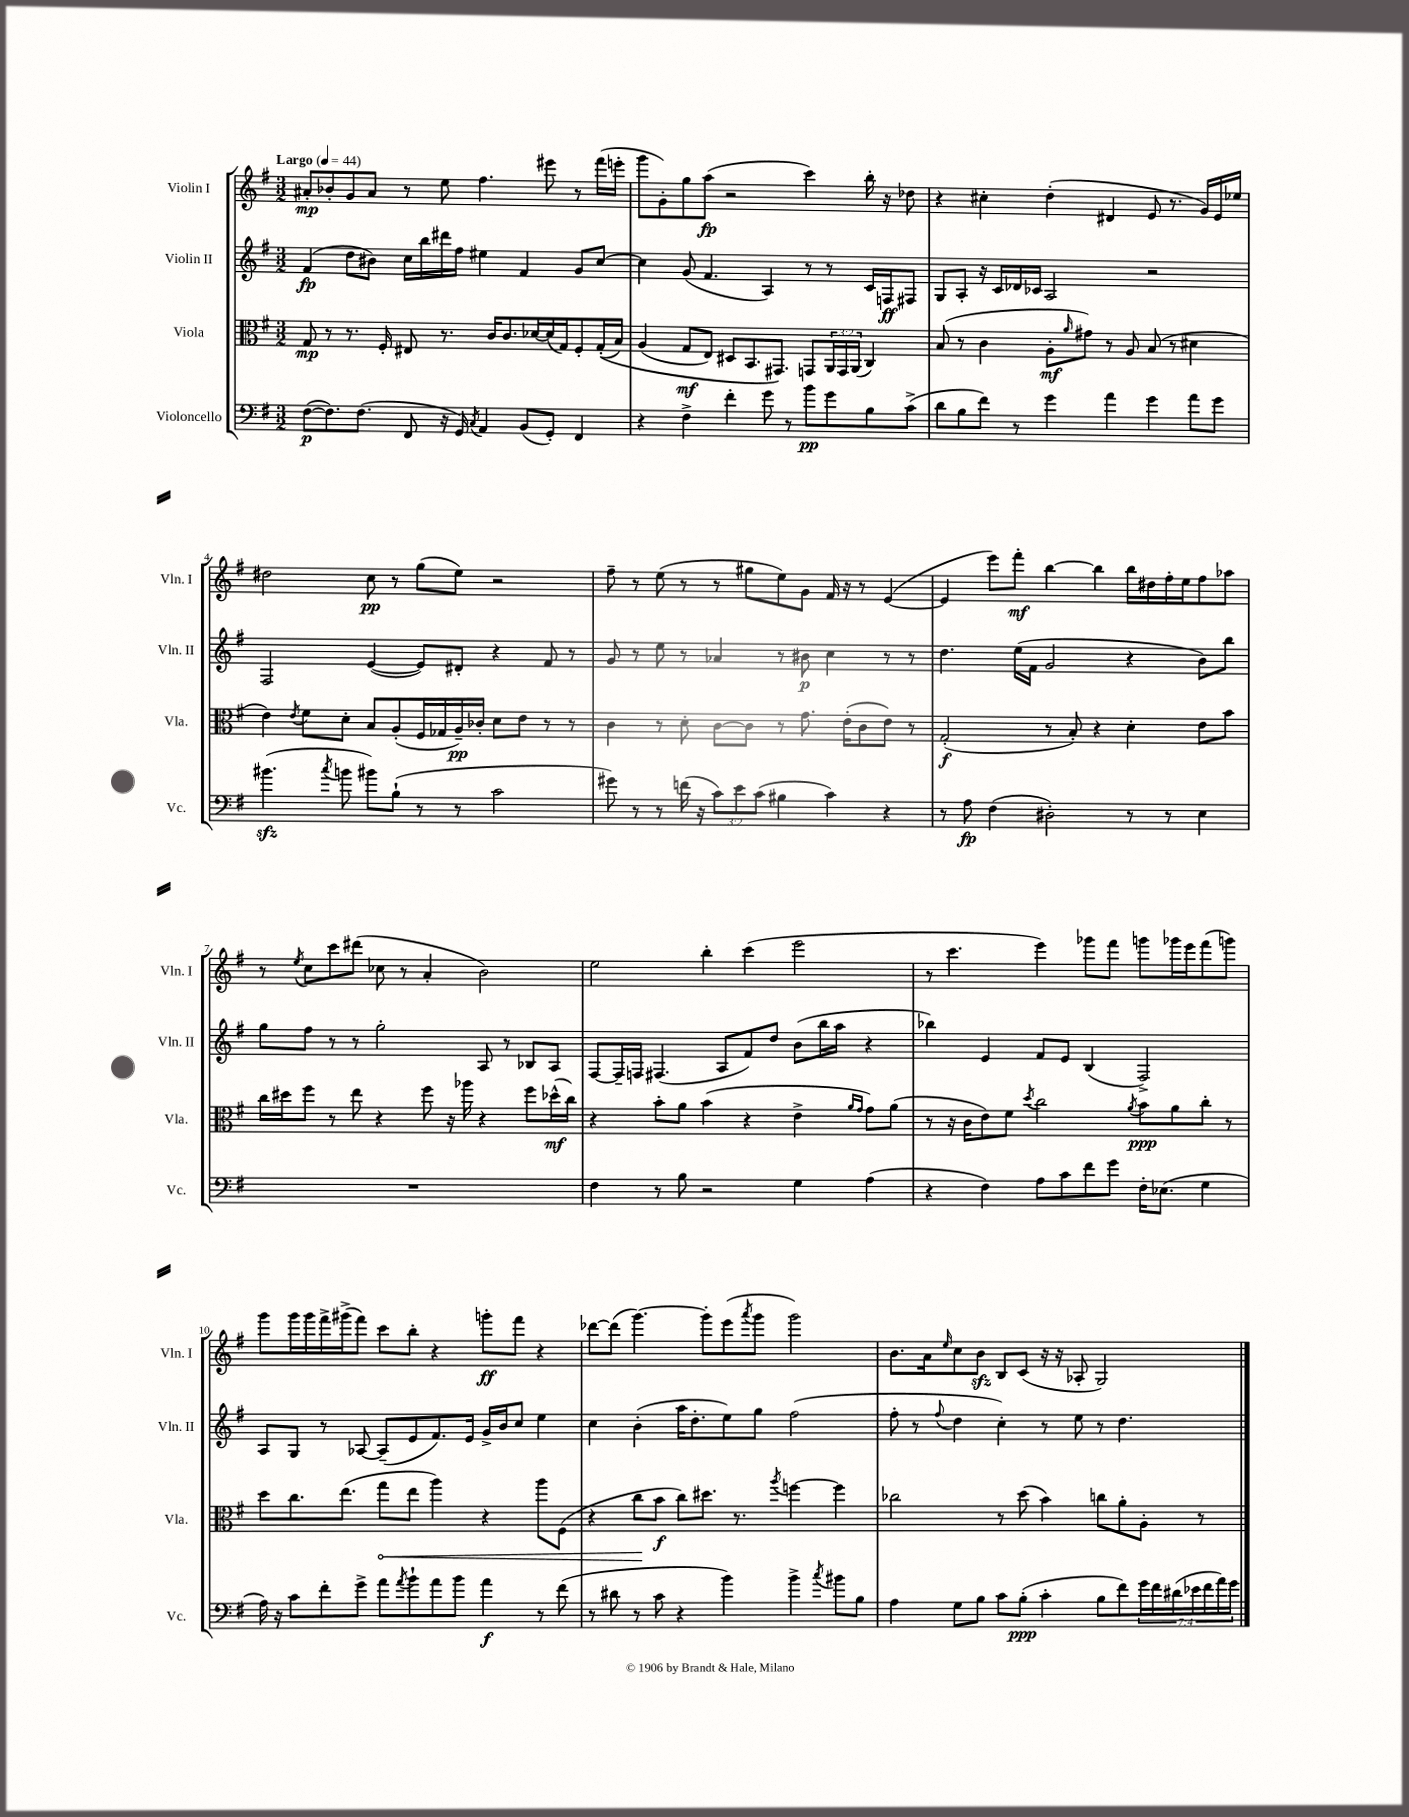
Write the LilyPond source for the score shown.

<<
\new StaffGroup <<
\new Staff = "s0" \with { instrumentName = "Violin I" shortInstrumentName = "Vln. I" } {
    \clef treble \key g \major \numericTimeSignature \time 3/2 \tempo "Largo" 4 = 44
    ais'8-.\mp bes'8-. g'8 ais'8 r8 e''8 fis''4. eis'''8 r8 fis'''16( e'''16-. |
    g'''8 g'8-.) g''8 a''8\fp( r2 c'''4) b''16-. r16 des''8 |
    r4 cis''4-. d''4-.( dis'4 e'8 r8. g'16) e'16 ees''16 |
    dis''2 c''8\pp r8 g''8( e''8) r2 |
    fis''8-- r8 e''8( r8 r8 gis''8 e''8) g'8 fis'16 r16 r8 e'4~( |
    e'4 e'''8) fis'''8-.\mf b''4~ b''4 b''16 dis''16 fis''16-. e''16 fis''8 aes''8 |
    r8 \acciaccatura { e''8 } c''8 c'''8 dis'''8( ces''8 r8 a'4-. b'2) |
    e''2 b''4-. c'''4( e'''2 |
    r8 c'''4. e'''4) ges'''8 fis'''8 g'''8 ges'''16 e'''16 fis'''8( g'''8) |
    g'''8 g'''16 g'''16 fis'''16-> gis'''16->( fis'''8) c'''8 b''8-. r4 g'''8-.\ff fis'''8 r4 |
    des'''8~ des'''8( g'''4.~) g'''8-. e'''8( \acciaccatura { a'''8 } g'''8 g'''2) |
    b'8. a'16 \grace { e''16 } c''8 b'8\sfz b8 c'8( r16 r16 aes8-. g2) \bar "|." |
}
\new Staff = "s1" \with { instrumentName = "Violin II" shortInstrumentName = "Vln. II" } {
    \clef treble \key g \major \numericTimeSignature \time 3/2
    fis'4\fp( d''8 bis'8) c''16 b''16 dis'''16 fis''16 eis''4 fis'4 g'8 c''8~ |
    c''4 g'8( fis'4. a4) r8 r8 c'16 f16\ff fis8 |
    g8 a8-. r16 c'16 des'16 ces'16 a2 r2 |
    fis2 e'4~( e'8) dis'8-. r4 fis'8 r8 |
    g'8 r8 e''8 r8 aes'4 r8 bis'8\p c''4 r8 r8 |
    d''4. e''16( fis'16 g'2 r4 b'8) b''8 |
    g''8 fis''8 r8 r8 g''2-. a8 r8 bes8 a8 |
    fis8~ fis16-- f16 fis4.( a8 fis'8) d''8 b'8( b''16 a''16 r4 |
    bes''4) e'4 fis'8 e'8 b4( fis2->) |
    a8 g8 r8 aes8~ aes8--( e'8 fis'8.) e'16 g'16-> b'16 c''8 e''4 |
    c''4 b'4-.( a''16 d''8.-. e''8) g''8 fis''2( |
    fis''8-. r8 \appoggiatura { fis''8 } d''4 c''4-.) r8 e''8 r8 d''4. \bar "|." |
}
\new Staff = "s2" \with { instrumentName = "Viola" shortInstrumentName = "Vla." } {
    \clef alto \key g \major \numericTimeSignature \time 3/2 \override Staff.TupletNumber.text = #tuplet-number::calc-fraction-text
    g8\mp r8 r8. fis16-. eis8 r8. c'16 c'8. des'16~ des'16( g16) fis8-. g16-.(\( b16) |
    a4( g8\mf e8) dis8 b,8. gis,8.\) g,8 \tuplet 3/2 { a,16 g,16 a,16( } c4) |
    b8( r8 c'4 a8-.\mf \grace { a'16 } gis'8) r8 a8 b8( r8 dis'4 |
    e'4) \acciaccatura { e'8 } fis'8 d'8-. b8 a8-.( fis16 ges16 a16--\pp) ces'16-. d'8 e'8 r8 r8 |
    c'4 r8 d'8-. c'8~ c'8 r8 g'8. e'16-.( c'8 e'8) r8 |
    g2-.\f( r8 b8-.) r4 d'4-. e'8 b'8 |
    c''16 dis''16 fis''8 r8 e''8 r4 fis''8 r16 aes''16 r4 fis''8 des''16-^\mf( c''16) |
    r4 b'8-. a'8 b'4( r4 e'4-> \grace { a'16 g'16 } g'8) a'8( |
    r8 r16 c'16 e'8) fis'8 \acciaccatura { d''8 } c''2 \acciaccatura { a'8 } b'8\ppp a'8 c''8-. r8 |
    d''8 c''8. e''8.( \once \override Hairpin.circled-tip = ##t g''8\< e''8 a''4) r4 a''8 fis8( |
    r4 c''8\! b'8\f c''8) dis''8. r8. \acciaccatura { a''8 } f''4~ f''4 |
    ces''2 r8 d''8( b'4) c''8 a'8-. a8-. r8 \bar "|." |
}
\new Staff = "s3" \with { instrumentName = "Violoncello" shortInstrumentName = "Vc." } {
    \clef bass \key g \major \numericTimeSignature \time 3/2 \override Staff.TupletNumber.text = #tuplet-number::calc-fraction-text
    fis8~\p( fis8.) fis8.( fis,8 r16 g,16) \acciaccatura { c8 } a,4 b,8( g,8-.) fis,4 |
    r4 fis4-> fis'4-. g'8 r8 b'8\pp g'8 b8 c'8->( |
    d'8 b8 fis'8) r8 g'4 a'4 g'4 a'8 g'8 |
    bis'4.\sfz( \acciaccatura { c''8 } b'8 bis'8) b8-!( r8 r8 c'2 |
    gis'8) r8 r8 f'16( r16 \tuplet 3/2 { c'8) e'8 c'8( } bis4 c'4) r4 |
    r8 a8\fp fis4( dis2-.) r8 r8 e4 |
    R1. |
    fis4 r8 b8 r2 g4 a4( |
    r4 fis4) a8 c'8 fis'8 g'8 fis16-. ees8.( g4 |
    a16) r16 c'8 fis'8-. g'8-> a'8 \acciaccatura { a'8 } b'8-! a'8 b'8 a'4\f r8 fis'8( |
    r8 dis'8 r8 c'8 r4 b'4) b'4-> \acciaccatura { c''8 } bis'8 b8 |
    a4 g8 b8 c'8 b8-.\ppp( c'4-. b8 fis'8) \tuplet 7/4 { g'16 fis'16 dis'16( ees'16 fis'16 a'16) g'16 } \bar "|." |
}
>>
>>
